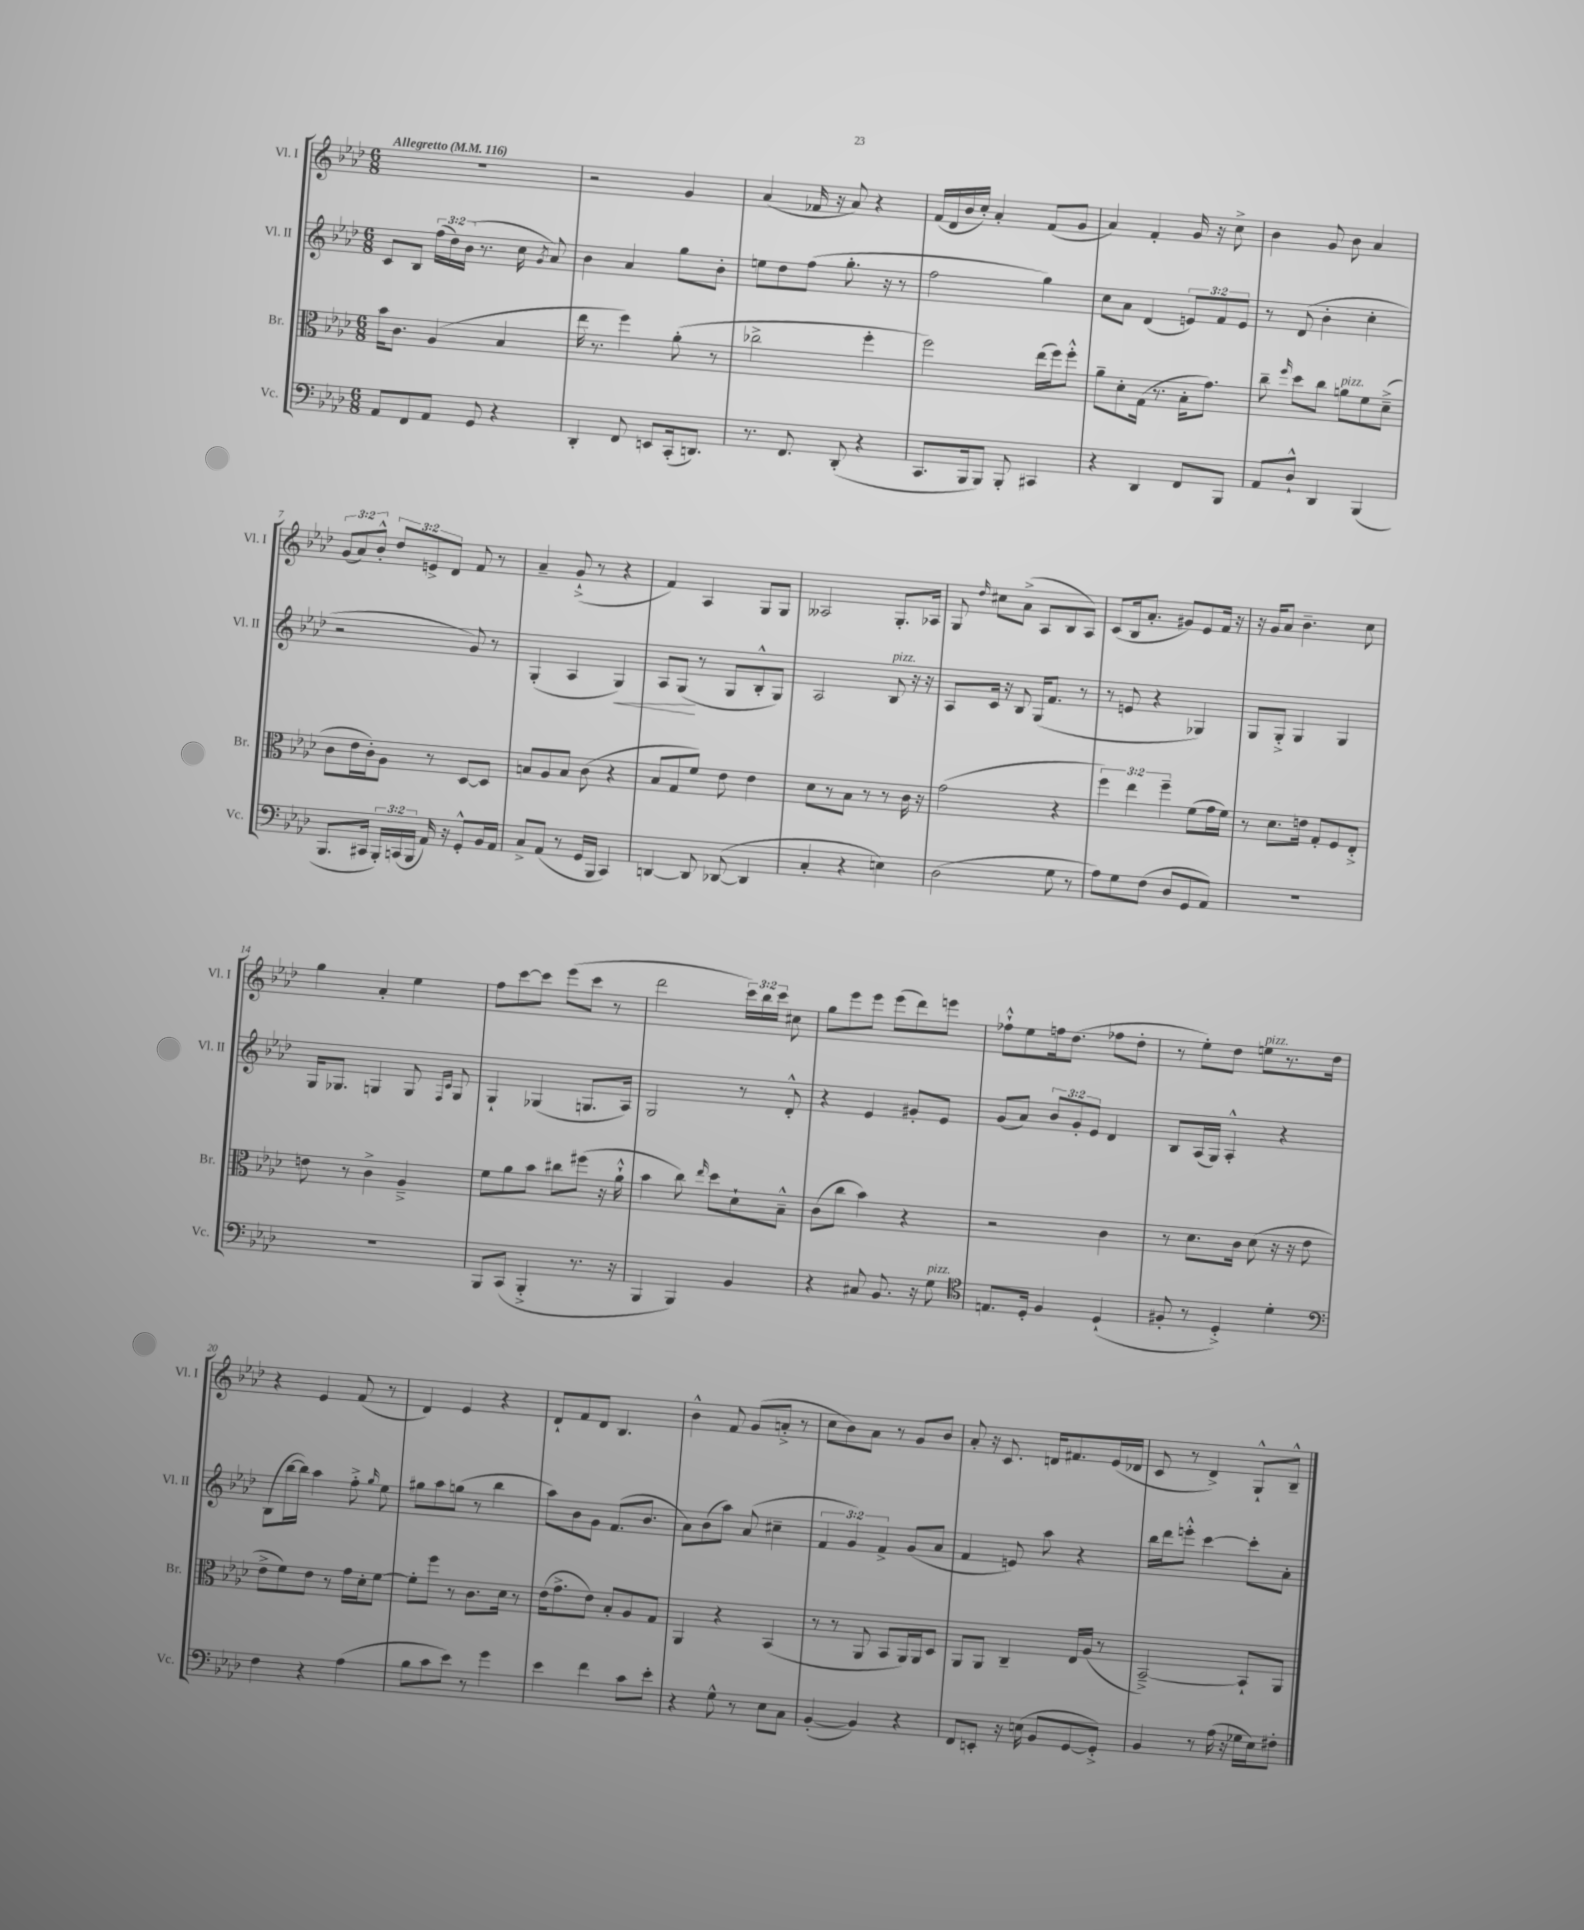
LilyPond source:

<<
\new StaffGroup <<
\new Staff = "s0" \with { instrumentName = "Vl. I" shortInstrumentName = "Vl. I" } {
    \clef treble \key aes \major \numericTimeSignature \time 6/8 \override Staff.TupletNumber.text = #tuplet-number::calc-fraction-text \tempo "Allegretto" 4 = 116
    \autoBeamOff R2. |
    r2 g'4 |
    aes'4( fes'16 r16 aes'8) r4 |
    f'16[( des'16 bes'16 c''16]-.) aes'4-. f'8[( g'8] |
    aes'4) f'4-. g'16 r16 c''8-> |
    bes'4 g'8 bes'8 aes'4 |
    \tuplet 3/2 { g'8[( aes'8) bes'8]-.-^ } \tuplet 3/2 { des''8[ e'8-> des'8] } f'8 r8 |
    aes'4-- g'8-!->( r8 r4 |
    f'4) aes4 g8[ g8] |
    aeses2 g8.[-. aes16] |
    g8 \grace { des''16 } cis''8[ aes'8]->( aes8[ bes8 aes8]) |
    c'8[( bes16 aes'8.]-. gis'8[) ees'8 f'16] r16 |
    r16 g'16[ aes'8] bes'4.-- c''8 |
    g''4 aes'4-. ees''4 |
    f''8[ c'''8~ c'''8] ees'''8[( c'''8] r8 |
    des'''2 \tuplet 3/2 { c'''16[) bes''16 c'''16] } cis''8 |
    g''8[ ees'''8 ees'''8] ees'''8[( des'''8) e'''8] |
    fes''8[-!-^ ees''8 f''16 des''8.]( fes''8[ des''8]-. |
    r8 ees''8[-.) des''8] e''8[^\markup { \italic "pizz." } r8. des''16] |
    r4 ees'4 f'8( r8 |
    des'4) ees'4 r4 |
    des'8[-! f'8 des'8] bes4. |
    bes'4-^ f'8 g'8[( a'8]-.-> r8 |
    c''8[ bes'8) aes'8] r8 g'8[ bes'8] |
    aes'8-. r16 c'8. d'16[ fis'8. ees'16( des'16] |
    c'8 r8 des'4->) g8[-!-^ bes8]---^ \bar "|." |
}
\new Staff = "s1" \with { instrumentName = "Vl. II" shortInstrumentName = "Vl. II" } {
    \clef treble \key aes \major \numericTimeSignature \time 6/8 \override Staff.TupletNumber.text = #tuplet-number::calc-fraction-text
    \autoBeamOff c'8[ bes8] \tuplet 3/2 { f''16[( des''16) bes'16]( } r8. c''16 \acciaccatura { g'8 } aes'8) |
    bes'4 aes'4 g''8[ bes'8]-. |
    e''8[ des''8 f''8]( g''8.-. r16 r8 |
    f''2 g''4) |
    c''8[ aes'8] des'4( \tuplet 3/2 { e'8[) f'8 e'8] } |
    r8 des'8( bes'4-. c''4-. |
    r2 g'8) r8 |
    g4-.( aes4 g4\<) |
    aes8[ g8]\!( r8 g8[ bes8-.-^ g8]) |
    aes2 bes8^\markup { \italic "pizz." } r16 r16 |
    aes8[ c'16] r16 bes8 g16[( f'8.] r8 |
    r8 e'8 r4 ges4) |
    g8[ g8]-.-> g4 g4 |
    g16[ ges8.] g4 g8 \grace { f16[ c'16] } g8 |
    g4-! ges4( g8.[ aes16]) |
    g2 r8 des'8-.-^ |
    r4 ees'4 gis'8[-. ees'8] |
    g'8[( aes'8]) \tuplet 3/2 { bes'8[ g'8-. ees'8] } des'4 |
    bes8[ aes16( g16]) aes4-.-^ r4 |
    bes8[( bes''16~ bes''16]) aes''4 f''8-.-> \grace { g''16 } ees''8 |
    gis''8[ aes''8 g''8]( r8 bes''4 |
    aes''8[) bes'8 g'8] f'8.[( bes'8.] |
    aes'8[) bes'8( aes''8]) aes'8( cis''4-- |
    \tuplet 3/2 { f'4 g'4) f'4-> } g'8[( aes'8] |
    f'4 e'8) aes''8 r4 |
    bes''16[ des'''16 e'''8]-.-^ c'''4~ c'''8[-. aes'8]-. \bar "|." |
}
\new Staff = "s2" \with { instrumentName = "Br." shortInstrumentName = "Br." } {
    \clef alto \key aes \major \numericTimeSignature \time 6/8 \override Staff.TupletNumber.text = #tuplet-number::calc-fraction-text
    \autoBeamOff bes'16[ c'8.] aes4( bes4 |
    ees''16 r8. f''4) aes'8-.( r8 |
    ces''2-> f''4-. |
    f''2) ees''16[( f''16) f''8]-.-^ |
    aes'8[-- des'8-. g16]( r8. bes16[-. g'8.]) |
    c''8-- \grace { f''16 } des''8[ c''8] a'8[^\markup { \italic "pizz." } f'8 des'8]--->( |
    c'8[ ees'16 c'16-.) aes8] r8 des8[~ des8] |
    b8[ aes8 b8] c'8( r4 |
    bes8[ g8 f'8]) ees'8 ees'4 |
    des'8[ r8 bes8] r8 r8 c'16 r16 |
    g'2( r4 |
    \tuplet 3/2 { f''4) ees''4 f''4-- } f'8[( g'16 f'16]) |
    r8 des'8.[ e'16] g8[-. f8 ees8]-.-> |
    e'8 r8 c'4-> aes4---> |
    f'8[ aes'8 bes'8] cis''8[ fis''8]( r16 aes'16-!-^ |
    bes'4 c''8) \grace { ees''16 } des''8[ des'8-! bes8]---^ |
    c'8[( c''8] bes'4) r4 |
    r2 c'4 |
    r8 des'8.[ c'16] des'8( r16 r16 ees'8 |
    ees'8[-> f'8) ees'8] r8 g'16[ des'16-. f'8]~ |
    f'8[-. f''8] r8 c'8.[ des'16] r8 |
    ees'16[( g'8.-> ees'8]) bes8[-. aes8 g8] |
    aes,4 r4 bes,4( |
    r8 r8 aes,8 bes,8[ aes,16) aes,16 des8] |
    aes,8[ aes,8] c4-- ees16[ aes16]( r8 |
    bes,2~--->) bes,8[-! aes,8] \bar "|." |
}
\new Staff = "s3" \with { instrumentName = "Vc." shortInstrumentName = "Vc." } {
    \clef bass \key aes \major \numericTimeSignature \time 6/8 \override Staff.TupletNumber.text = #tuplet-number::calc-fraction-text
    \autoBeamOff aes,8[ f,8 aes,8] g,8 r4 |
    des,4-. f,8 e,8[ c,16-.( d,8.]) |
    r8. f,8. des,8-.( r4 |
    c,8.[ bes,,16 bes,,8]) bes,,8-. cis,4 |
    r4 des,4 f,8[ bes,,8] |
    aes,8[ des8]-!-^ des,4 bes,,4( |
    bes,,8.[ cis,16] \tuplet 3/2 { bes,,16[-.) c,16( bes,,16] } aes,16) r16 g,8[-.-^ bes,16 aes,16] |
    c8[-> aes,8]( r8 g,16[ bes,,16] c,4) |
    d,4~ d,8 des,8~( des,4 |
    c4-. r4 e4) |
    des2( g8 r8 |
    aes8[) g8 f8]( des8[ g,8 aes,8]) |
    R2. |
    R2. |
    bes,,8[ c,8]( bes,,4-.-> r8. r16 |
    bes,,4 bes,,4) bes,4 |
    r4 cis8 bes,8. r16 g8^\markup { \italic "pizz." } |
    \clef tenor e8.[ des16]-. f4 des4-!( |
    fis8-. r8 des4-.->) des'4-. |
    \clef bass f4 r4 aes4( |
    bes8[ c'8 ees'8]) r8 g'4 |
    ees'4 f'4 c'8[ ees'8]-. |
    r4 g8-^ r8 ees8[ c8] |
    bes,4~-.( bes,4) r4 |
    f,8[ e,8]-. r16 e16( bes,8[ g,8~ g,8]-.->) |
    bes,4 r8 aes16( r16 ges16[ ees16) fis8]-. \bar "|." |
}
>>
>>
